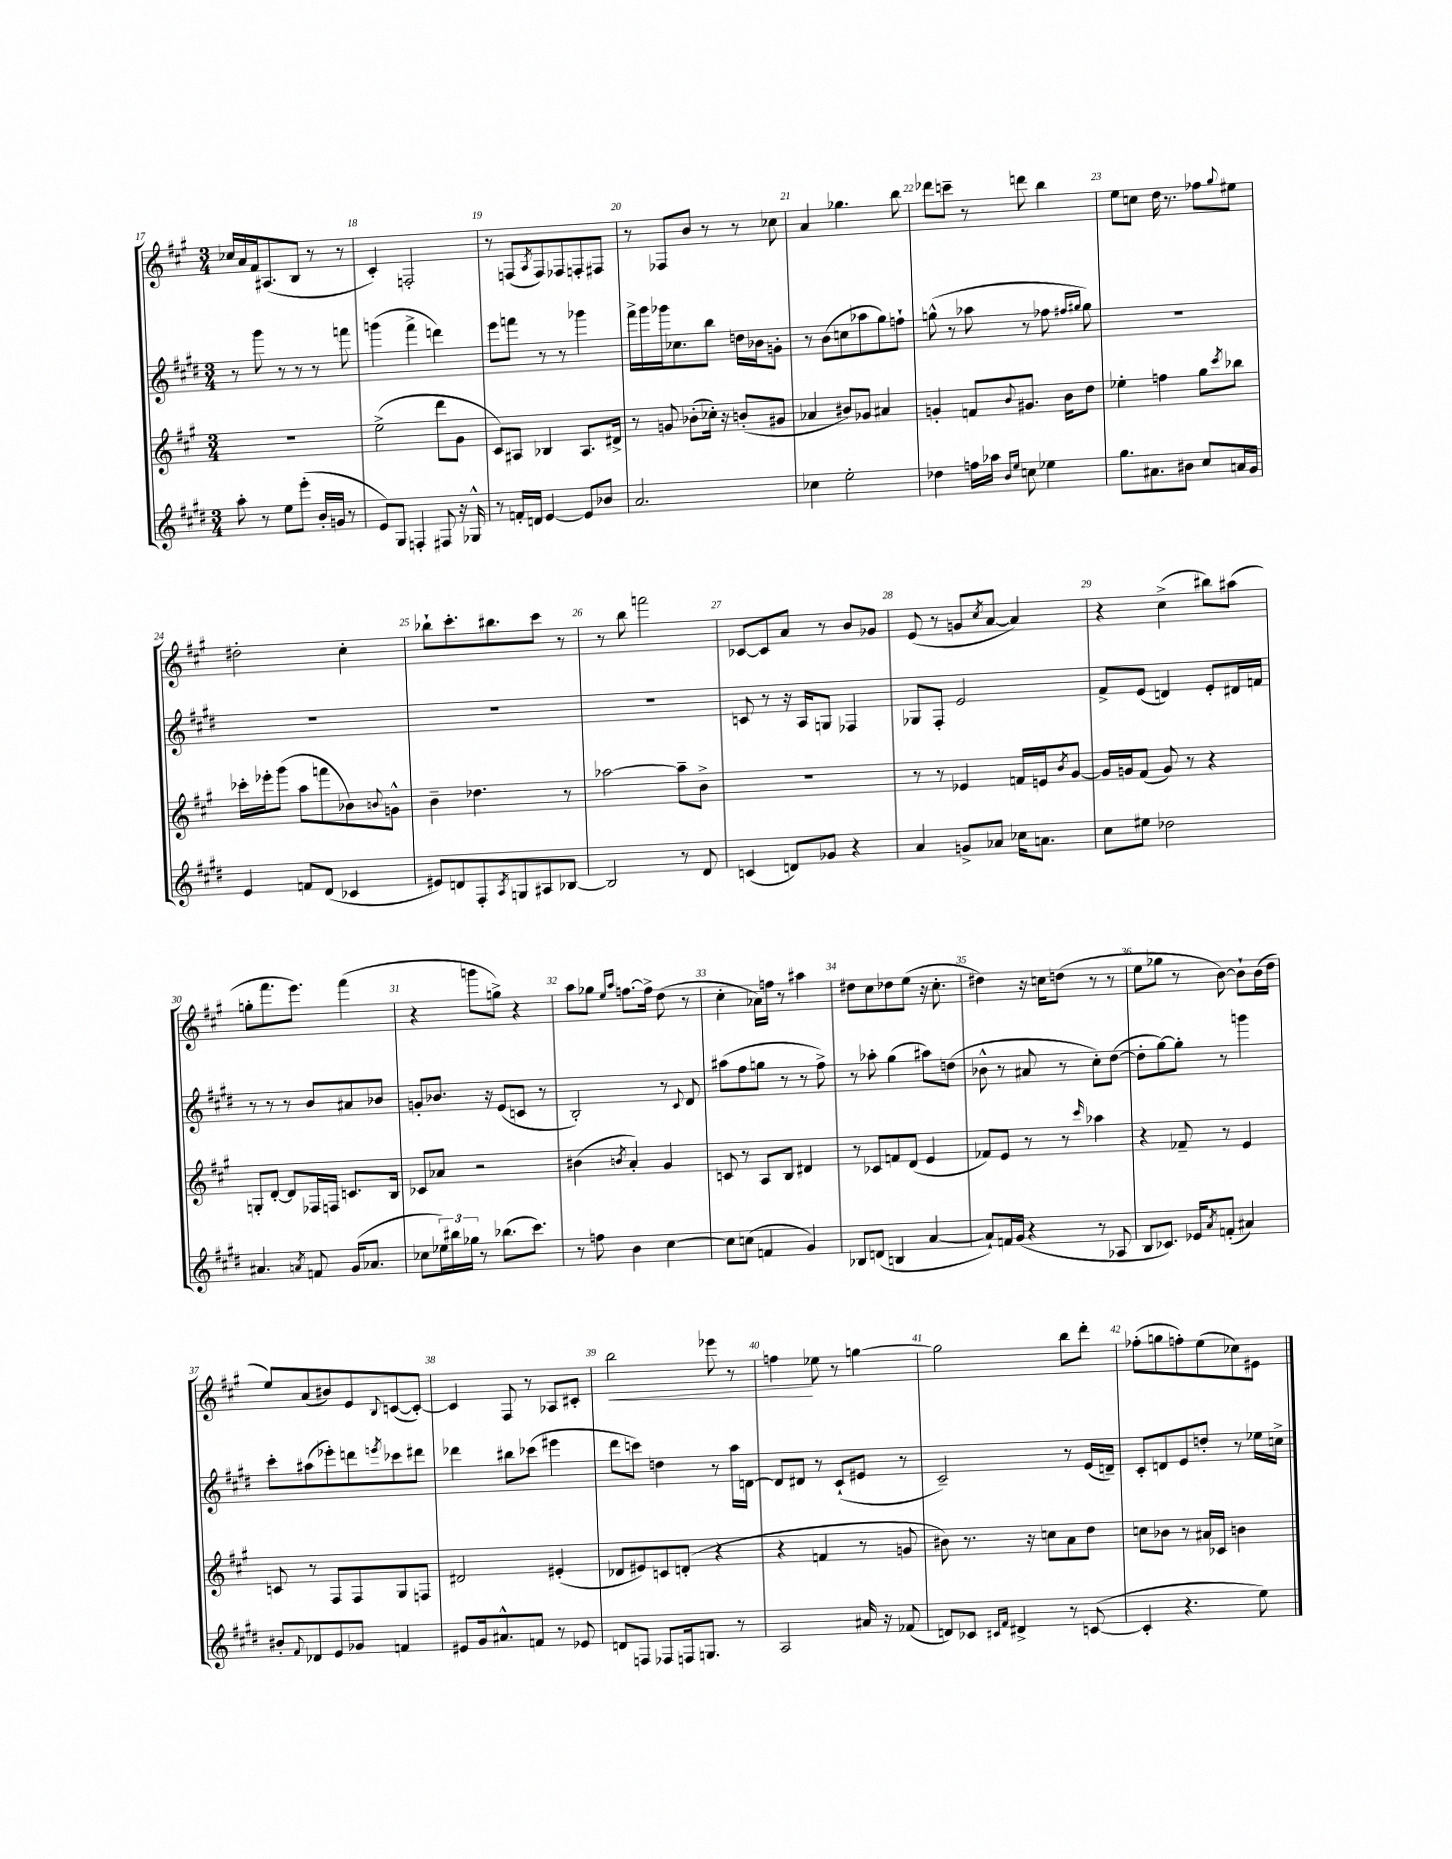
<<
\new StaffGroup <<
\new Staff = "s0" {
    \clef treble \key a \major \numericTimeSignature \time 3/4
    ces''16 a'16 fis'16 ais8.( b8 r8 r8 |
    cis'4-.) f2-. |
    r8 f8( \acciaccatura { a8 } f8) fes8 f8-. fis8 |
    r8 fes8 b'8 r8 r8 ces''8 |
    a'4 ges''4. b''8 |
    des'''8 c'''8-- r8 d'''8 b''4 |
    e''8 c''8 d''16 r8. fes''8 \appoggiatura { gis''8 } eis''8 |
    dis''2-. cis''4-. |
    bes''8-! cis'''8.-. bis''8. cis'''8 r8 |
    r8 b''8 f'''2 |
    ces'8~ ces'8 a'8 r8 b'8 ges'8 |
    e'8( r8 g'8 \acciaccatura { cis''8 } a'8~ a'4) |
    r4 cis''4->( bis''8) ais''8( |
    g''8-. fis'''8. e'''8.) fis'''4( |
    r4 g'''8 g''8->) r4 |
    a''8 ges''8 \grace { e''16 a''16 } f''8.~ f''16-> d''8( r8 |
    cis''4-. aes'16) f''16 r8 ais''4 |
    dis''8 cis''8 des''8 e''8( r16 cis''8.-. |
    dis''4) r16 c''16 d''8( r8 r8 |
    e''8 ges''8 r8 b'8~) b'8-! b'16( d''16 |
    e''8) a'8( bis'8) e'8 \appoggiatura { b8 } c'8~( c'8~-.) |
    c'4 fis8 r8 aes8 cis'8-. |
    b''2\< ees'''8 r8 |
    f''4\! ees''8 r8 g''4~ |
    g''2 b''8 d'''8-. |
    fes''8-.( g''8 f''8-.) e''8( ces''8) eis'8 \bar "|." |
}
\new Staff = "s1" {
    \clef treble \key e \major \numericTimeSignature \time 3/4
    r8 gis'''8 r8 r8 r8 f'''8 |
    g'''4( fis'''4-> d'''4) |
    e'''8 f'''8 r8 r8 ges'''4 |
    fis'''16-> gis'''16 ges'''16 ces''8. b''8 d''16 bes'16 g'8-. |
    r8 b'8( c''8 aes''8 gis''8) f''8-! |
    g''8-^( r8 aes''8 r8 fes''8 \grace { fis''16 gis''16 } gis''8) |
    R2. |
    R2. |
    R2. |
    R2. |
    c'8 r8 r16 a16 g8 fes4 |
    ges8 fis8-. e'2 |
    fis'8-> e'8( d'4) e'8-. dis'16 f'16 |
    r8 r8 r8 b'8 ais'8 bes'8 |
    g'8-. bes'8. r16 e'8( c'8 r8 |
    b2-.) r8 \appoggiatura { cis'8 } dis'8 |
    ais''8( fis''8 g''8 r8 r8 fis''8->) |
    r8 aes''8-. gis''4( ais''8) d''8( |
    bes'8-^ r8 ais'8 r8 cis''8-.) dis''8~( |
    dis''8-. gis''8~) gis''8-. r8 g'''4 |
    cis'''8-. ais''8( ees'''8-.) d'''8 \acciaccatura { e'''8 } ces'''8 dis'''8 |
    des'''4 bis''8 ces'''8( eis'''4 |
    dis'''8 c'''8) d''4 r8 a''16 d'16~ |
    d'8 dis'8 r8 cis'8-!( eis'8 r8 |
    cis'2--) r8 e'16( d'16--) |
    cis'8-. d'8 e'8 d''8-. r8 ees''16 c''16-> \bar "|." |
}
\new Staff = "s2" {
    \clef treble \key a \major \numericTimeSignature \time 3/4
    R2. |
    e''2->( d'''8 gis'8 |
    cis'8) ais8 bes4 ais8. dis'16-> |
    r8 g'8 bes'8-.( ces''16-.) r16 b'8-.( gis'8 |
    aes'4 bis'8) ges'8 ais'4 |
    g'4-. f'8 \appoggiatura { b'8 } gis'8. b'16 d''8 |
    ees''4-. f''4 gis''8 \acciaccatura { cis'''8 } bes''8 |
    ces'''16-. ees'''16-. gis'''8( a''8 f'''8 bes'8) \appoggiatura { b'8 } g'8-^ |
    b'4-- des''4. r8 |
    aes''2~ aes''8-- b'8-> |
    R2. |
    r8 r8 ees'4 f'16 e'16 \acciaccatura { b'8 } gis'8~ |
    gis'16 g'16 fis'8( g'8) r8 r4 |
    g8-. d'8~-. d'8 fes16 f16 c'8. b16 |
    ces'8 aes'8 r2 |
    bis'4( \acciaccatura { b'8 } a'4-.) gis'4 |
    c'8 r8 a8 b8 dis'4 |
    r8 ces'8 f'8 d'8( e'4 |
    fes'8) e'8 r8 r8 \grace { cis'''16 } aes''4 |
    r4 fes'8-- r8 e'4 |
    c'8 r8 fis8 fis8 gis8 f8 |
    dis'2 eis'4-.( |
    des'8 eis'8) c'8 d'8-.( r4 |
    r4 f'4 r8 g'8 |
    bis'8) r8. r16 c''8 a'8 d''8 |
    c''8 bes'8 r8 ais'16 ces'16 b'4 \bar "|." |
}
\new Staff = "s3" {
    \clef treble \key e \major \numericTimeSignature \time 3/4
    a''8-. r8 e''8 e'''8-.( b'16-. g'16 r8 |
    e'8) gis8 f4-. fis8 r16 ges16-^ |
    r8 f'16-. d'16 e'4~ e'8 bes'8 |
    a'2. |
    ces''4 e''2-. |
    des''4 f''16 aes''16 \grace { b'16 e''16 } c''8 ees''4 |
    gis''8. ais'8. bis'8 cis''8 a'16 gis'16 |
    e'4 f'8 dis'8( ces'4 |
    eis'8) d'8 fis8-. \acciaccatura { a8 } g8 ais8 bes8~ |
    bes2 r8 dis'8 |
    c'4( d'8) ges'8 r4 |
    a'4 g'8-> aes'8 ces''16 a'8. |
    cis''8 eis''8 des''2 |
    ais'4. \acciaccatura { a'8 } f'8 gis'16( aes'8. |
    ces''8 \tuplet 3/2 { ees''16) bis''16 ges''16 } r8 bes''8.( cis'''8.) |
    r8 f''8 b'4 cis''4~ |
    cis''8 c''8( f'4 gis'4) |
    bes8 d'8( b4 a'4~ |
    a'8-!) f'16 gis'16( r4 r8 aes8 |
    b8 ces'8.) ees'16 \acciaccatura { a'8 } f'8-.( ais'4) |
    bis'8-. \appoggiatura { fis'8 } des'8 e'8 ges'8 f'4 |
    eis'8 gis'16 ais'8.-^ f'8 r8 ees'8 |
    d'8 f8 fes8 f16 g8. r8 |
    a2 ais'16 r16 fes'8( |
    d'8) ces'8 \grace { cis'16 fis'16 } dis'4-> r8 c'8~( |
    c'4-. r4. e''8) \bar "|." |
}
>>
>>
\layout { \context { \Score currentBarNumber = #17 \override BarNumber.break-visibility = ##(#f #t #t) barNumberVisibility = #all-bar-numbers-visible } }
